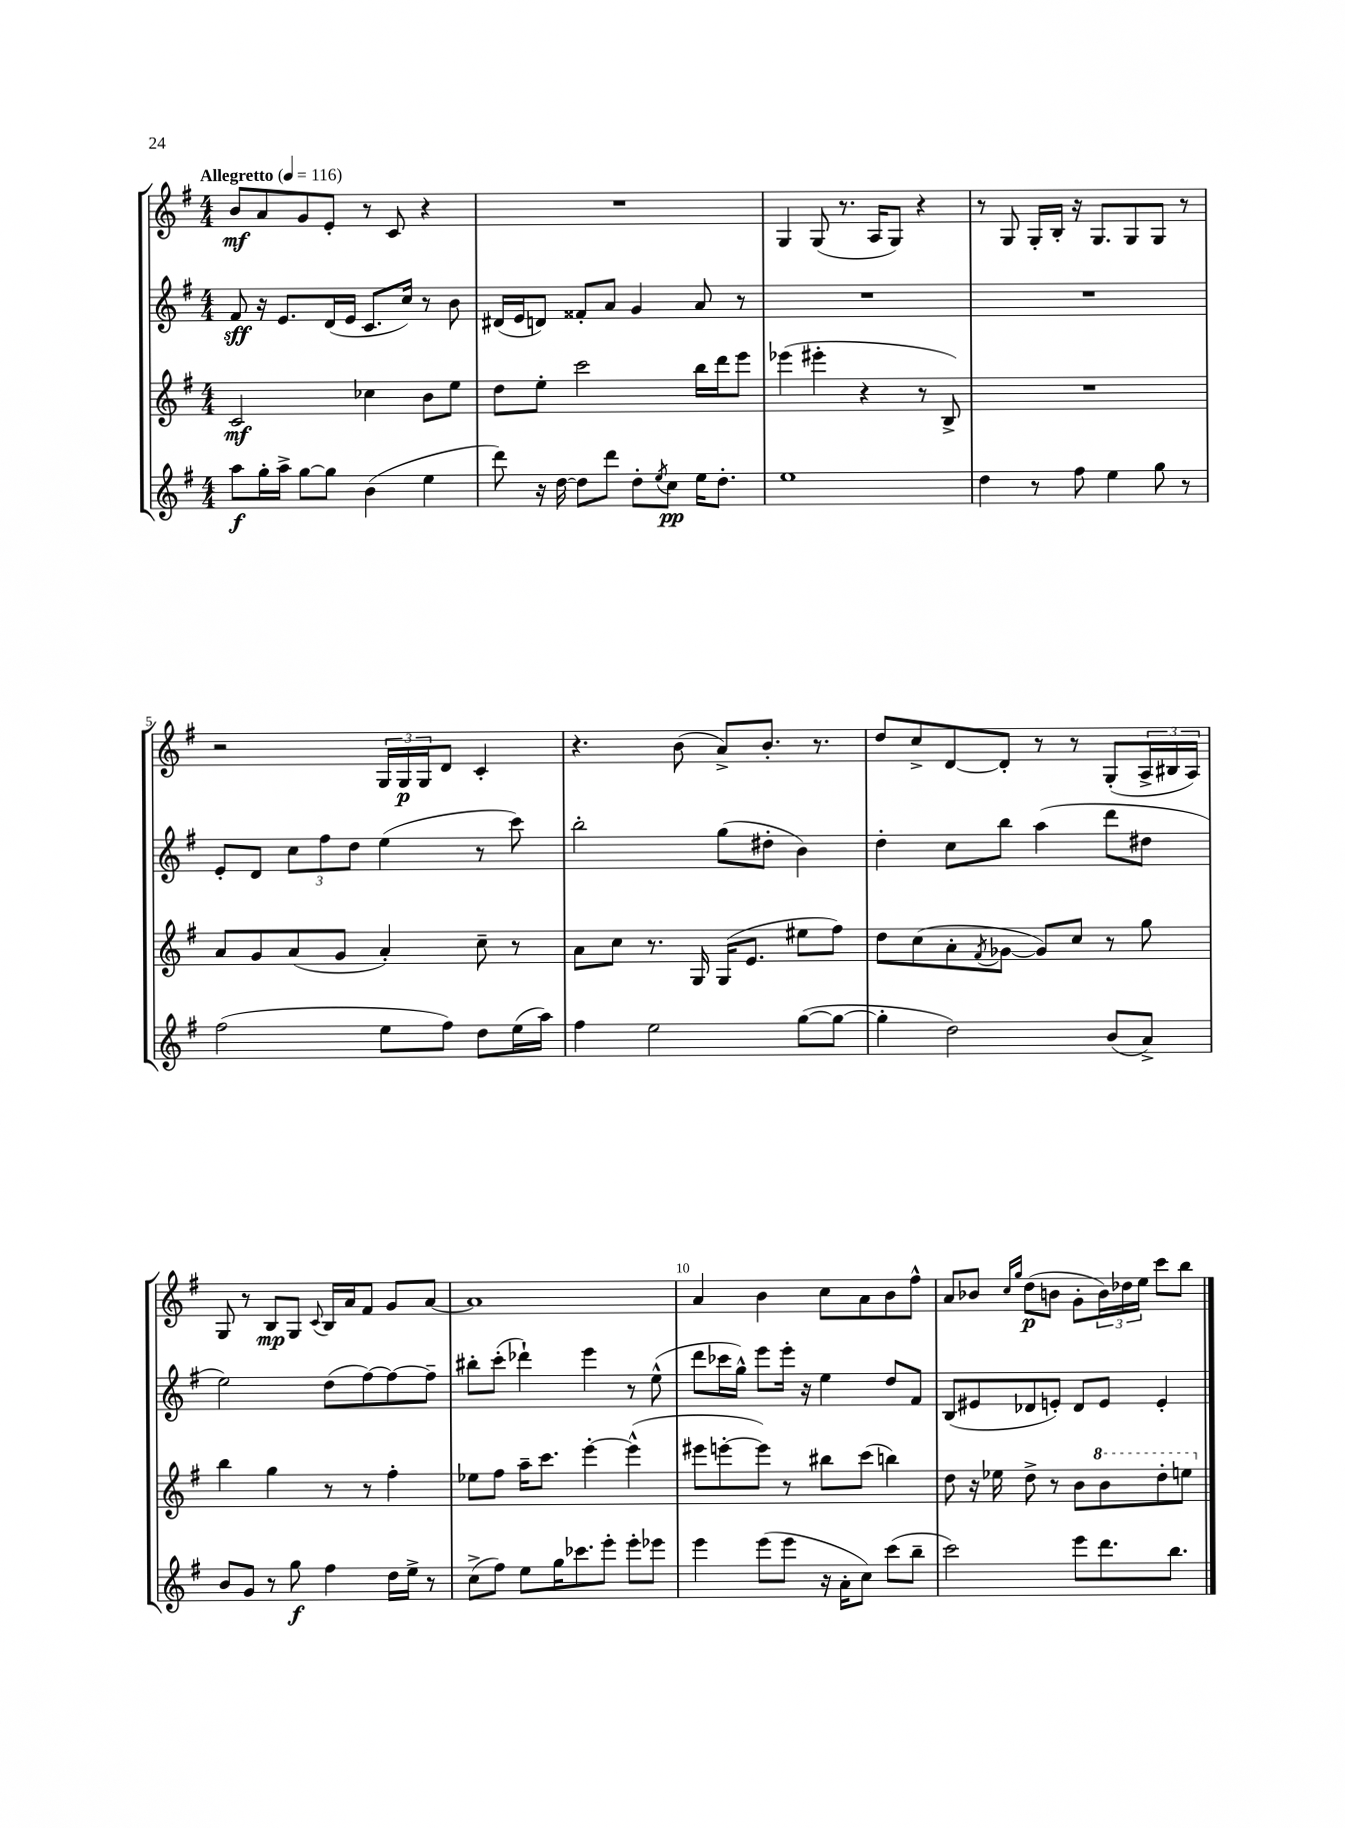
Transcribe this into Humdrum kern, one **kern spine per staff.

**kern	**kern	**kern	**kern
*staff4	*staff3	*staff2	*staff1
*clefG2	*clefG2	*clefG2	*clefG2
*k[f#]	*k[f#]	*k[f#]	*k[f#]
*M4/4	*M4/4	*M4/4	*M4/4
*MM116	*MM116	*MM116	*MM116
8aa	2c	8f#	8b
16gg'	.	16r	8a
16aa^	.	8.e	.
[8gg	.	.	8g
8gg]	.	(16d	8e'
.	.	16e	.
(4b	4cc-	8.c	8r
.	.	.	8c
.	.	16cc)	.
4ee	8b	8r	4r
.	8ee	8b	.
=	=	=	=
8ddd)	8dd	(16d#	1r
.	.	16e	.
16r	8ee'	8d)	.
[16dd	.	.	.
8dd]	2ccc	8f##'	.
8ddd	.	8a	.
8dd'	.	4g	.
8qee	.	.	.
8cc	.	.	.
16ee	16bb	8a	.
8.dd'	16ddd	.	.
.	8eee	8r	.
=	=	=	=
1ee	(4eee-	1r	4G
.	4eee#'	.	(8G
.	.	.	8.r
.	4r	.	.
.	.	.	16A
.	.	.	8G)
.	8r	.	4r
.	8B^)	.	.
=	=	=	=
4dd	1r	1r	8r
.	.	.	8G
8r	.	.	16G'
.	.	.	16B'
8ff#	.	.	16r
.	.	.	8.G
4ee	.	.	.
.	.	.	8G
8gg	.	.	8G
8r	.	.	8r
=	=	=	=
(2ff#	8a	8e'	2r
.	8g	8d	.
.	(8a	12cc	.
.	.	12ff#	.
.	8g	.	.
.	.	12dd	.
8ee	4a')	(4ee	24G
.	.	.	24G
.	.	.	24G
8ff#)	.	.	8d
8dd	8cc~	8r	4c'
(16ee	8r	8ccc)	.
16aa)	.	.	.
=	=	=	=
4ff#	8a	2bb'	4.r
.	8cc	.	.
2ee	8.r	.	.
.	.	.	(8b
.	16G	.	.
.	(16G	(8gg	8a^)
.	8.e	.	.
.	.	8dd#'	8.b'
([8gg	8ee#	4b)	.
.	.	.	8.r
8gg_	8ff#)	.	.
=	=	=	=
4gg']	8dd	4dd'	8dd
.	(8cc	.	8cc^
2dd)	8a'	8cc	[8d
.	8qf#	.	.
.	[8g-	8bb	8d']
.	8g-])	(4aa	8r
.	8cc	.	8r
(8b	8r	8ddd	(8G'
8a^)	8gg	8dd#	24A^
.	.	.	24B#
.	.	.	24A)
=	=	=	=
8b	4bb	2ee)	8G
8g	.	.	8r
8r	4gg	.	8B
8gg	.	.	8G
.	.	.	8qqc
4ff#	8r	(8dd	16B
.	.	.	16a
.	8r	[8ff#)	8f#
16dd	4ff#'	8ff#_	8g
16ee^	.	.	.
8r	.	8ff#~]	[8a
=	=	=	=
(8cc^	8ee-	8bb#'	1a]
8ff#)	8ff#	(8ccc'	.
8ee	16aa~	4ddd-`)	.
.	8.ccc	.	.
16gg	.	.	.
8.ccc-	.	.	.
.	[4eee'	4eee	.
8eee'	.	.	.
8eee'	(4eee^^]	8r	.
8eee-	.	(8ee^^	.
=	=	=	=
4eee	8eee#	8ddd	4a
.	[8eee'	16ccc-	.
.	.	16gg^^)	.
(8eee	8eee])	8eee	4b
8eee	8r	16eee'	.
.	.	16r	.
16r	8bb#	4ee	8cc
16a'	.	.	.
8cc)	(8ccc	.	8a
(8ccc	4bb)	8dd	8b
8bb~	.	8f#	8ff#^^
=	=	=	=
2ccc)	8dd	(8B	8a
.	16r	8e#	8b-
.	16ee-	.	.
.	.	.	16qqcc
.	.	.	16qqgg
.	8dd^	8d-	(8dd
.	8r	8e')	8b
8eee	8b	8d-	8g'
8.ddd	8bb	8e	24b)
.	.	.	24dd-
.	.	.	24ee
.	8ddd'	4e'	8ccc
8.bb	.	.	.
.	8eee	.	8bb
==	==	==	==
*-	*-	*-	*-
